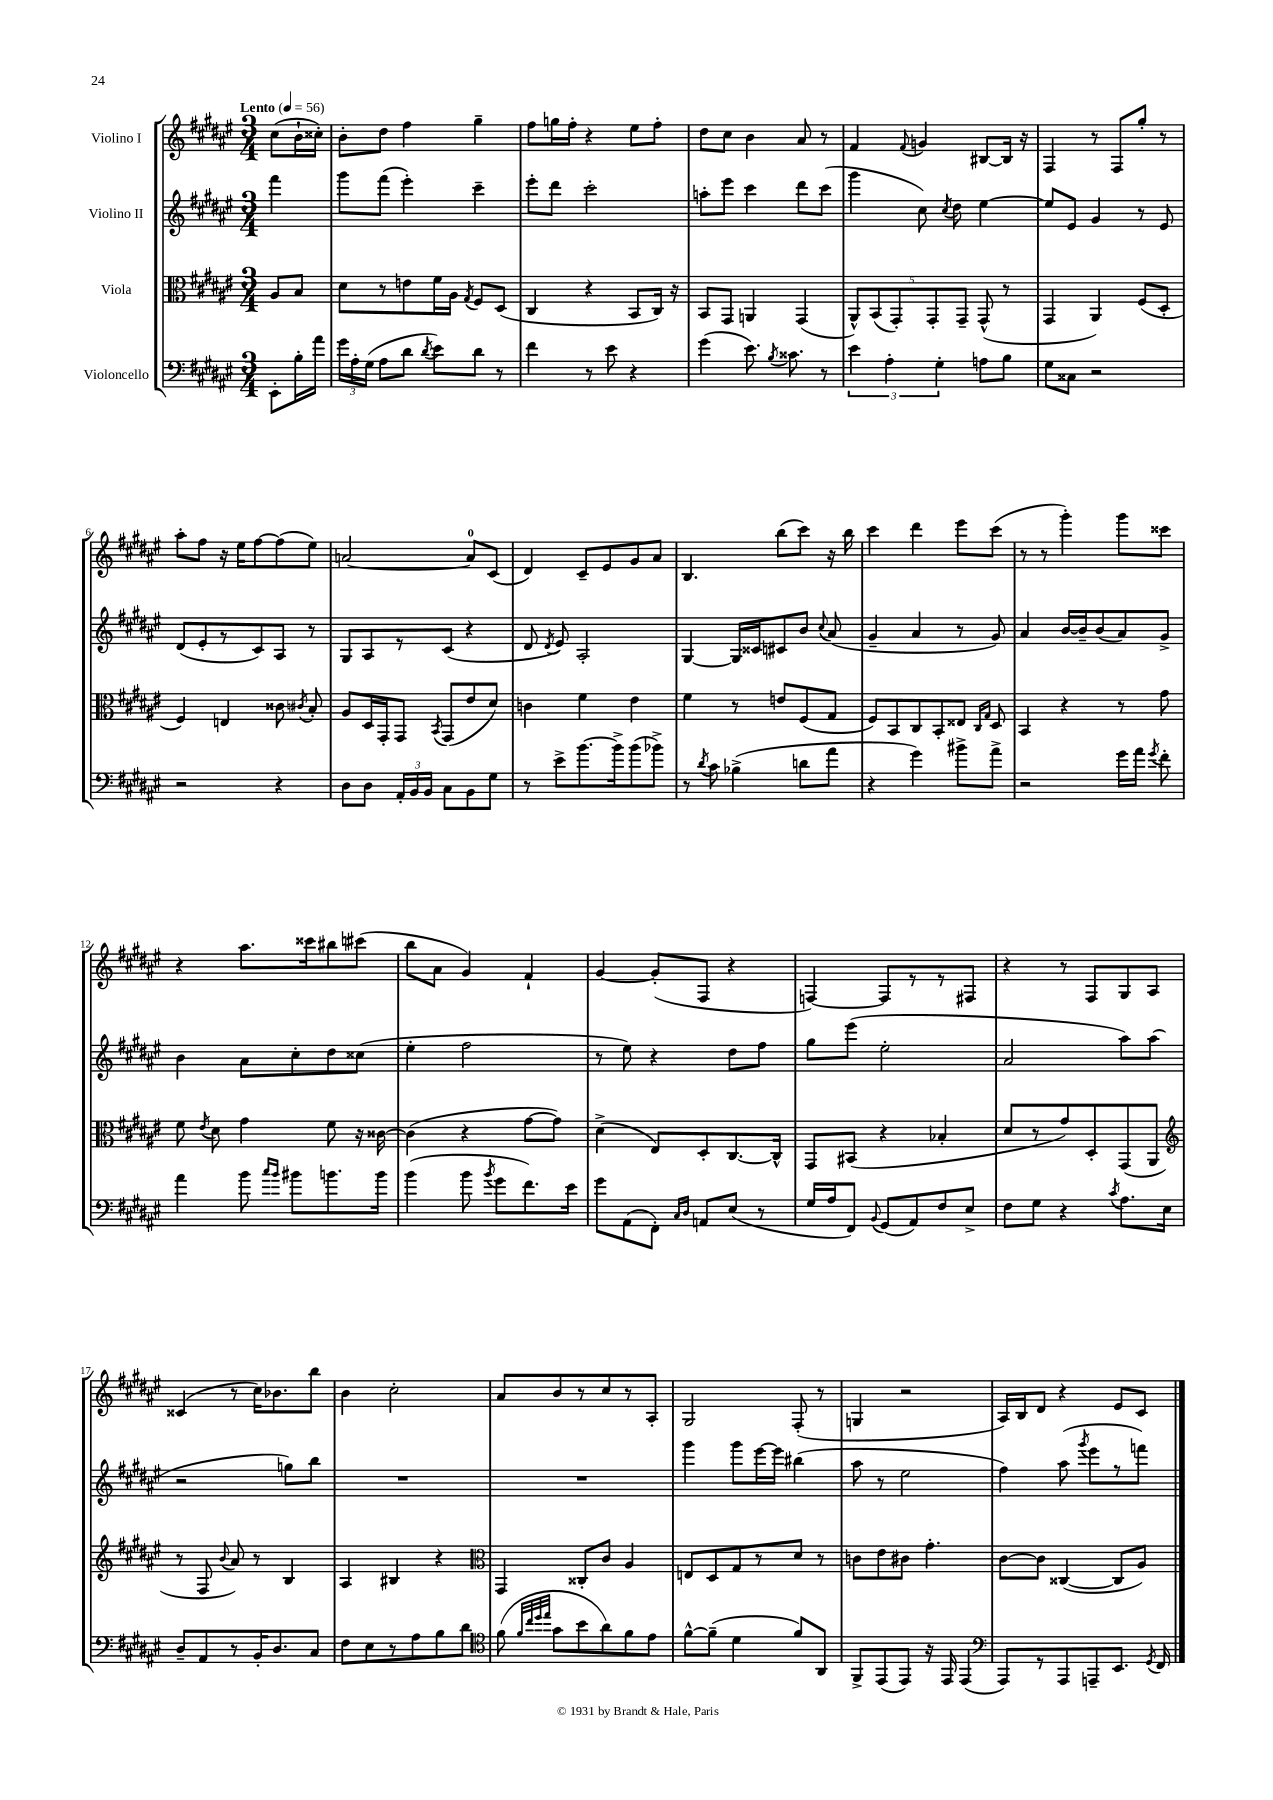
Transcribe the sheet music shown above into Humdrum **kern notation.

**kern	**kern	**kern	**kern
*staff4	*staff3	*staff2	*staff1
*clefF4	*clefC3	*clefG2	*clefG2
*k[f#c#g#d#a#e#]	*k[f#c#g#d#a#e#]	*k[f#c#g#d#a#e#]	*k[f#c#g#d#a#e#]
*M3/4	*M3/4	*M3/4	*M3/4
*MM56	*MM56	*MM56	*MM56
8EE#'	8A#	4fff#	(8cc#
16B'	8B	.	16b`
16a#	.	.	16cc##')
=	=	=	=
24g#	8d#	8ggg#	8b'
24A#'	.	.	.
(24G#	.	.	.
8A#	8r	(8fff#	8dd#
8d#	8e	4eee#')	4ff#
8qd#	.	.	.
8e#)	16f#	.	.
.	16A#	.	.
.	8qG#	.	.
8d#	8F#	4ccc#~	4gg#~
8r	(8D#	.	.
=	=	=	=
4f#	4C#	8eee#'	8ff#
.	.	8ddd#	16gg
.	.	.	16ff#'
8r	4r	2ccc#'	4r
8e#	.	.	.
4r	8BB	.	8ee#
.	16C#)	.	8ff#'
.	16r	.	.
=	=	=	=
(4g#	8BB	8aa'	8dd#
.	8GG#	8eee#	8cc#
8.e#)	4AA	4ccc#	4b
8qB	.	.	.
8.c##	.	.	.
.	(4GG#	8ddd#	8a#
8r	.	(8ccc#	8r
=	=	=	=
6e#	10AA#^^)	4ggg#	4f#
.	(10BB	.	.
6A#'	.	.	.
.	10GG#')	.	.
.	.	.	8qqf#
.	.	8cc#)	4g
.	10GG#'	.	.
6G#'	.	.	.
.	.	8qcc#	.
.	.	8dd#	.
.	10GG#~	.	.
8A	(8GG#^^	[4ee#	[8B#
8B	8r	.	16B#]
.	.	.	16r
=	=	=	=
8G#	4GG#	8ee#]	4F#
8C##	.	8e#	.
2r	4AA#)	4g#	8r
.	.	.	8F#
.	(8F#	8r	8gg#'
.	8D#'	8e#	8r
=	=	=	=
2r	4F#)	(8d#	8aa#'
.	.	8e#'	8ff#
.	4E	8r	16r
.	.	.	16ee#
.	.	8c#)	[8ff#
4r	8c##	8A#	(8ff#]
.	8qc#	.	.
.	8B'	8r	8ee#)
=	=	=	=
8D#	8A#	8G#	[2a
8D#	16D#	8A#	.
.	16GG#'	.	.
24AA#'	8GG#	8r	.
24BB	.	.	.
24BB	.	.	.
.	8qBB	.	.
8C#	(8GG#	(8c#	.
8BB	8e#	4r	8a]
8G#	8d#)	.	(8c#
=	=	=	=
8r	4c	8d#	4d#)
.	.	8qd#	.
8e#^	.	8e#)	.
[8.b	4f#	2A#'	8c#~
.	.	.	8e#
16b^]	.	.	.
(8b	4e#	.	8g#
8b-^)	.	.	8a#
=	=	=	=
8r	4f#	[4G#	4.B
8qd#	.	.	.
8c#	.	.	.
(4B-^	8r	16G#]	.
.	.	16c##	.
.	8e	8c#	(8bb
8d	(8F#	8b	8ccc#)
.	.	8qqcc#	.
8a#	8G#	(8a#	16r
.	.	.	16bb
=	=	=	=
4r	8F#)	4g#~	4ccc#
.	8BB	.	.
4g#)	8C#	4a#	4ddd#
.	8BB'	.	.
8b#^	8E##	8r	8eee#
.	16qqC#	.	.
.	16qqG#	.	.
8a#^	8D#	8g#)	(8ccc#
=	=	=	=
2r	4BB	4a#	8r
.	.	.	8r
.	4r	[16b	4ggg#')
.	.	16b~]	.
.	.	(8b	.
16g#	8r	8a#)	8ggg#
16a#	.	.	.
8qg#	.	.	.
8f#'	8g#	8g#^	8ccc##
=	=	=	=
4a#	8f#	4b	4r
.	8qe#	.	.
.	8d#	.	.
8b	4g#	8a#	8.aa#
16qqcc#	.	.	.
16qqb	.	.	.
8b#	.	8cc#'	.
.	.	.	16ccc##
8.b	8f#	8dd#	8bb#
.	16r	(8cc##	(8ccc#
16b	[16c##	.	.
=	=	=	=
(4b	(4c##]	4ee#'	8bb
.	.	.	8a#
8b	4r	2ff#	4g#)
8qb	.	.	.
8g#	.	.	.
8.f#)	[8g#	.	4f#`
.	8g#])	.	.
16e#	.	.	.
=	=	=	=
8g#	(4d#^	8r	[4g#
(8AA#	.	8ee#)	.
8FF#')	8E#)	4r	(8g#']
16qqC#	.	.	.
16qqD#	.	.	.
8AA	8D#'	.	8F#
(8E#	[8.C#	8dd#	4r
8r	.	8ff#	.
.	16C#^^]	.	.
=	=	=	=
16G#	8GG#	8gg#	[4F)
16A#	.	.	.
8FF#)	(8BB#	(8eee#	.
8qqBB	.	.	.
(8GG#	4r	2ee#'	8F]
8AA#)	.	.	8r
8F#	4B-'	.	8r
8E#^	.	.	8F#
=	=	=	=
8F#	8d#	2a#	4r
8G#	8r	.	.
4r	8g#)	.	8r
.	8D#'	.	8F#
8qc#	.	.	.
8.A#	(8GG#	8aa#)	8G#
.	8AA#	(8aa#	8A#
16E#	.	.	.
=	=	=	=
*	*clefG2	*	*
8D#~	8r	2r	(4c##
8AA#	8F#	.	.
.	8qqb	.	.
8r	8a#)	.	8r
16BB'	8r	.	16cc#)
8.D#	.	.	8.b-
.	4B	8gg)	.
8C#	.	8bb	8bb
=	=	=	=
8F#	4A#	2.r	4b
8E#	.	.	.
8r	4B#	.	2cc#'
8A#	.	.	.
8B	4r	.	.
8d#	.	.	.
=	=	=	=
*clefC4	*clefC3	*	*
(8f#	4GG#	2.r	8a#
32qqf#	.	.	.
32qqcc#	.	.	.
32qqdd#	.	.	.
32qqee#	.	.	.
8g#	.	.	8b
8b	8C##'	.	8r
8a#)	8c#	.	8cc#
8f#	4A#	.	8r
8e#	.	.	8A#'
=	=	=	=
[8f#^^	8E	4ggg#	2G#
(8f#~]	8D#	.	.
4d#	8G#	8ggg#	.
.	8r	[16eee#	.
.	.	16eee#]	.
8f#)	8d#	(4bb#	(8F#'
8AA#	8r	.	8r
=	=	=	=
8FF#^	8c	8aa#	4G
(8EE#	8e#	8r	.
8EE#)	8c#	2ee#	2r
16r	4.g#'	.	.
16EE#	.	.	.
(4EE#	.	.	.
=	=	=	=
*clefF4	*	*	*
8AAA#)	[8c#	4ff#)	16A#)
.	.	.	16B
8r	8c#]	.	8d#
8AAA#	([4C##	(8aa#	4r
.	.	8qggg#	.
8AAA~	.	8eee#	.
8.EE#	8C##]	8r	8e#
.	8A#)	8fff)	8c#
8qGG#	.	.	.
16FF#	.	.	.
==	==	==	==
*-	*-	*-	*-
